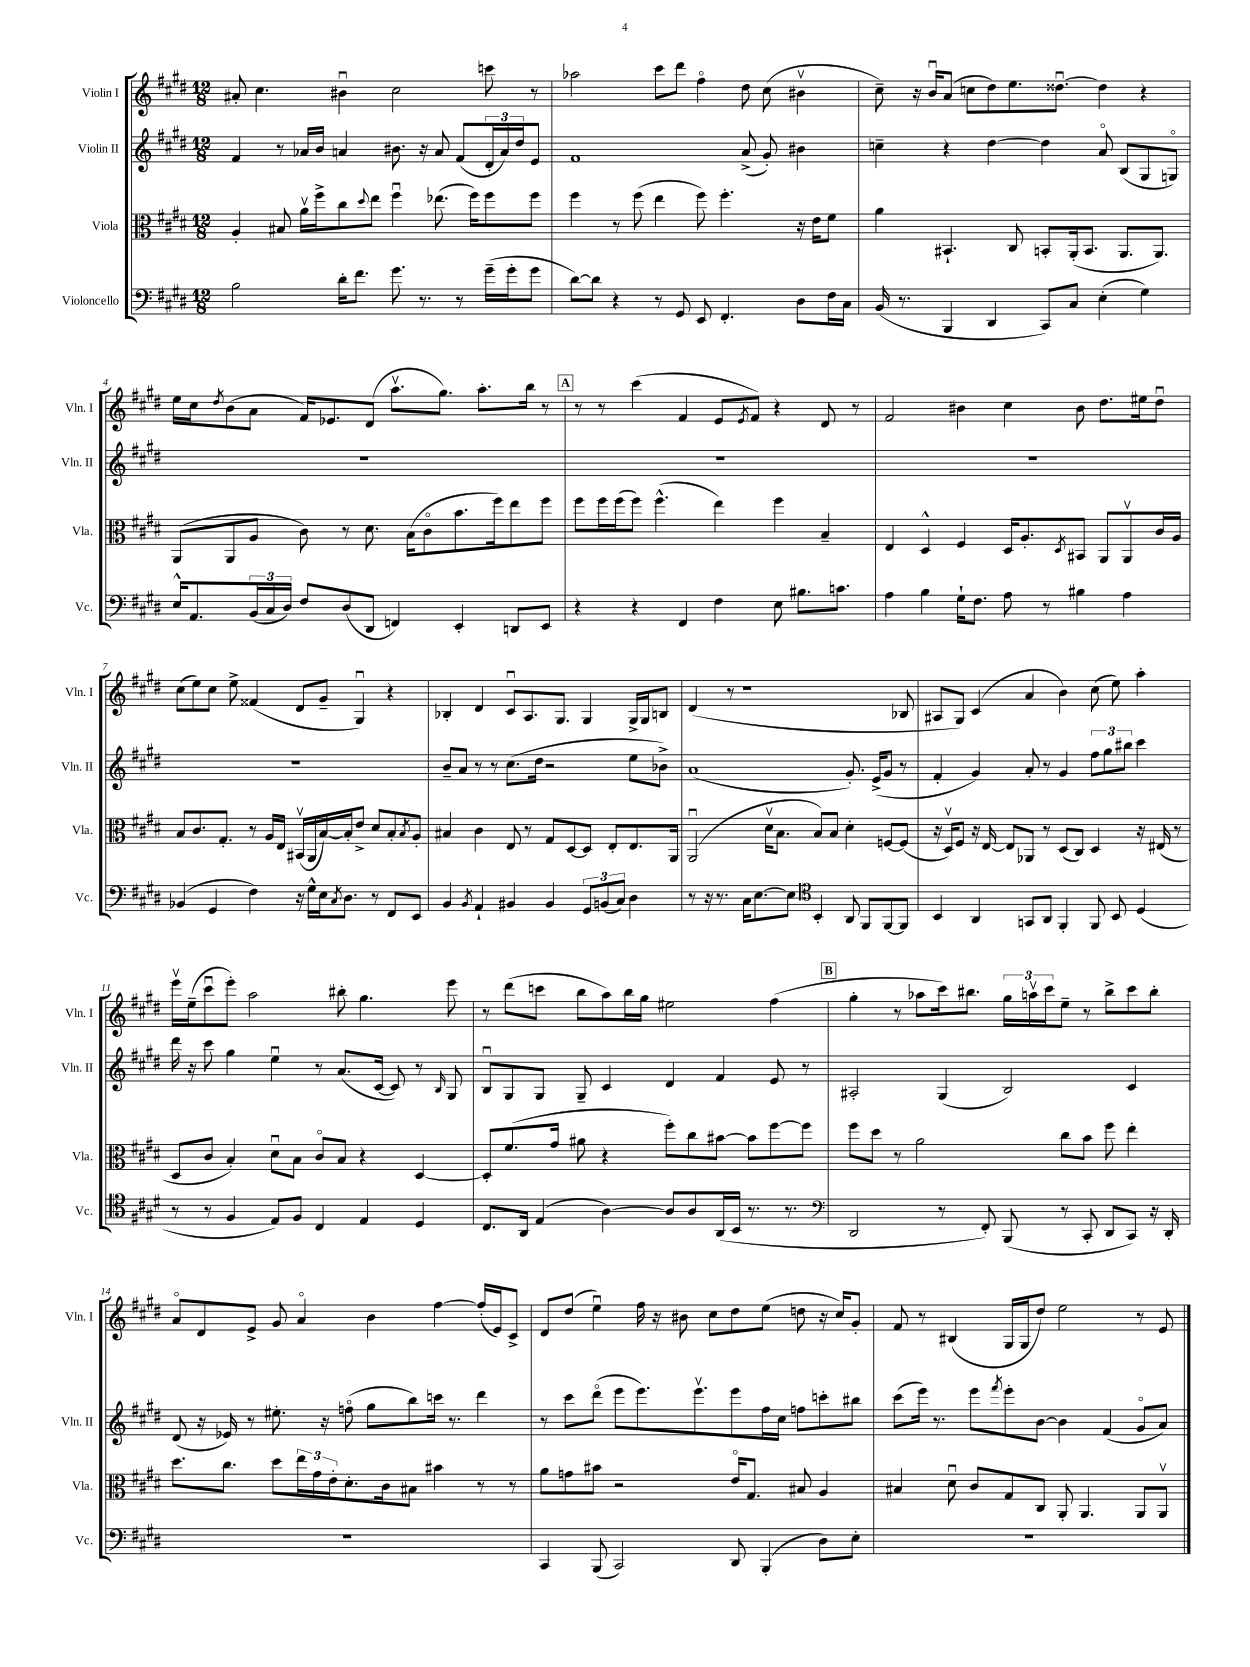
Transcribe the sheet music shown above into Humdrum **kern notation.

**kern	**kern	**kern	**kern
*staff4	*staff3	*staff2	*staff1
*clefF4	*clefC3	*clefG2	*clefG2
*k[f#c#g#d#]	*k[f#c#g#d#]	*k[f#c#g#d#]	*k[f#c#g#d#]
*M12/8	*M12/8	*M12/8	*M12/8
2B	4A'	4f#	8a#'
.	.	.	4.cc#
.	8B#	8r	.
.	16av	16a-	.
.	16ff#^	16b	.
16d#'	8cc#	4a	4b#u
8.f#	.	.	.
.	8qqdd#	.	.
.	8ee	.	.
8.g#	4ff#u	8.b#	2cc#
8.r	.	16r	.
.	(8.ee-	8a	.
8r	.	(8f#	.
.	16ff#)	.	.
(16g#~	8ff#	24d#'	8ccc
.	.	24a)	.
16g#'	.	.	.
.	.	24dd#	.
8g#	8ff#	8e	8r
=	=	=	=
[8d#)	4ff#	1f#	2aa-
8d#]	.	.	.
4r	8r	.	.
.	(8ff#	.	.
8r	4ee	.	8ccc#
8GG#	.	.	8ddd#
8EE	8ff#)	.	4ff#o
4.FF#'	4.ff#'	.	.
.	.	(8a^	8dd#
.	.	8g#')	(8cc#
8D#	16r	4b#	4b#v
.	16e	.	.
16F#	8f#	.	.
16C#	.	.	.
=	=	=	=
(16BB	4a	4cc~	8cc#~)
8.r	.	.	.
.	.	.	16r
.	.	.	16bu
4BBB	4.BB#`	4r	(8a
.	.	.	8cc
4DD#	.	[4dd#	8dd#)
.	8C#	.	8.ee
8CC#)	8BB'	4dd#]	.
.	.	.	[8.dd##u
8C#	(16AA'	.	.
.	8.BB	.	.
(4E'	.	8ao	4dd##]
.	8.AA	(8B	.
4G#)	.	8G#	4r
.	8.AA)	.	.
.	.	8Go)	.
=	=	=	=
16E^^	(8AA	1.r	16ee
8.AA	.	.	16cc#
.	.	.	8qdd#
.	8AA	.	(8b
(24BB	8A	.	8a
24C#	.	.	.
24D#)	.	.	.
8F#	8c#)	.	16f#)
.	.	.	8.e-
(8D#	8r	.	.
8DD#	8.d#	.	(8d#
4FF)	.	.	8.aav
.	(16B	.	.
.	8c#o	.	.
.	.	.	8.gg#)
4EE'	8.b	.	.
.	.	.	8.aa'
.	16ff#)	.	.
8DD	8ee	.	.
.	.	.	16bb
8EE	8ff#	.	8r
=	=	=	=
4r	8ff#	1.r	8r
.	16ff#	.	8r
.	(16ff#	.	.
4r	8ff#)	.	(4ccc#
.	(4.ff#^^	.	.
4FF#	.	.	4f#
4F#	4ee)	.	8e
.	.	.	8qe
.	.	.	8f#)
8E	4ff#	.	4r
8.B#	.	.	.
.	4B~	.	8d#
8.c	.	.	.
.	.	.	8r
=	=	=	=
4A	4E	1.r	2f#
4B	4D#^^	.	.
16G#`	4F#	.	4b#
8.F#	.	.	.
8A	16D#	.	4cc#
.	8.A'	.	.
8r	.	.	.
.	8qD#	.	.
4B#	8BB#	.	8b#
.	8AA	.	8.dd#
4A	8AAv	.	.
.	.	.	16ee#
.	16c#	.	8dd#u
.	16A	.	.
=	=	=	=
(4BB-	8B	1.r	(8cc#
.	8.c#	.	8ee)
4GG#	.	.	8cc#
.	8.G#'	.	.
.	.	.	8ee^
4F#)	8r	.	(4f##
.	16A	.	.
.	16E	.	.
16r	(16BB#v	.	8d#
16G#^^	16AA	.	.
16E	[16B)	.	8g#~
8qC#	.	.	.
8.D#	16B']	.	.
.	8e^	.	4G#u)
8r	8d#	.	.
8FF#	8B'	.	4r
.	8qB	.	.
8EE	8A'	.	.
=	=	=	=
4BB	4B#	8b~	4B-'
.	.	8a	.
8qBB	.	.	.
4AA`	4c#	8r	4d#
.	.	8r	.
4BB#	8E	(8.cc#	8c#u
.	8r	.	8.A
.	.	16dd#	.
4BB#	8G#	2r	.
.	.	.	8.G#
.	[8D#	.	.
12GG#	8D#]	.	4G#
(12BB	.	.	.
.	8E'	.	.
12C#)	.	.	.
4D#	8.E	8ee	16G#^
.	.	.	16G#
.	.	8b-^)	8B
.	16AA	.	.
=	=	=	=
8r	(2AAu	(1a	(4d#
16r	.	.	.
8.r	.	.	.
.	.	.	8r
16C#	.	.	1r
[8.E	.	.	.
.	16d#v	.	.
.	8.B	.	.
8E]	.	.	.
*clefC4	*	*	*
4BB'	8B)	.	.
.	8B	.	.
8AA	4d#'	8.g#')	.
8FF#	.	.	.
.	.	(16e^	.
[8FF#	[8F	8g#	.
8FF#]	(8F]	8r	8B-
=	=	=	=
4BB	16r	4f#'	8A#
.	16D#v)	.	.
.	8F#	.	8G#)
4AA	16r	4g#)	(4c#
.	[16E	.	.
.	8E]	.	.
8GG	8AA-	8a'	4a
8AA	8r	8r	.
4FF#'	(8D#	4g#	4b)
.	8C#)	.	.
8FF#	4D#	12ff#	(8cc#
.	.	12gg#	.
8BB	.	.	8ee)
.	.	12bb#	.
(4D#	16r	4ccc#	4aa'
.	(16E#	.	.
.	8r	.	.
=	=	=	=
8r	8D#	16ddd#	16eeev
.	.	16r	(16ee~
8r	8c#	8ccc#	8ccc#u
4F#	4B')	4gg#	8eee')
.	.	.	2aa
8E)	8d#u	4eeu	.
8F#	8B	.	.
4C#	8c#o	8r	.
.	8B	(8.a	8bb#'
4E	4r	.	4.gg#
.	.	[16c#	.
.	.	8c#])	.
4D#	[4D#	8r	.
.	.	16qqB	.
.	.	8G#	8eee
=	=	=	=
8.C#	8D#']	8Bu	8r
.	(8.f#	8G#	(8ddd#
16AA	.	.	.
(4E	.	8G#	8ccc
.	16g#	.	.
.	8a#	8G#~	8bb
[4A)	4r	4c#	8aa)
.	.	.	16bb
.	.	.	16gg#
8A]	8ff#')	4d#	2ee#
8A	8cc#	.	.
(16AA	[8b#	4f#	.
16BB	.	.	.
8.r	8b#]	.	.
.	[8ff#	8e	(4ff#
8.r	.	.	.
.	8ff#]	8r	.
=	=	=	=
*clefF4	*	*	*
2DD#	8ff#	2A#'	4gg#'
.	8dd#	.	.
.	8r	.	8r
.	2a	.	8aa-
8r	.	(4G#	16ccc#)
.	.	.	8.bb#
8FF#')	.	.	.
(8BBB	.	2B)	24gg#
.	.	.	24aav
.	.	.	24ccc#
8r	8cc#	.	8ee~
8CC#'	8b	.	8r
8DD#	8ff#	.	8bb#^
8CC#)	4ee'	4c#	8ccc#
16r	.	.	8bb#'
16DD#'	.	.	.
=	=	=	=
1.r	8.dd#	(8d#	8ao
.	.	16r	8d#
.	8.cc#	16e-)	.
.	.	8r	8e^
.	8dd#	8.ee#'	8g#
.	24ee	.	4ao
.	24g#	.	.
.	.	16r	.
.	24e'	.	.
.	8.d#'	(8ffo	.
.	.	8gg#	4b
.	16c#	.	.
.	8B#	8bb)	.
.	4b#	16ccc	[4ff#
.	.	8.r	.
.	8r	4ddd#	(16ff#']
.	.	.	16e)
.	8r	.	8c#^
=	=	=	=
4CC#	8a	8r	8d#
.	8g	8ccc#	(8dd#
(8BBB	8b#	(8ddd#o	4eeu)
2CC#)	2r	8eee	.
.	.	8.eee)	16ff#
.	.	.	16r
.	.	.	8b#
.	.	8.eeev	.
.	.	.	8cc#
8DD#	16eo	8eee	8dd#
.	8.G#	.	.
(4BBB'	.	16ff#	(8ee
.	.	16cc#	.
.	8B#	8ff	8dd
8D#)	4A	8ccc'	16r
.	.	.	16cc#)
8E'	.	8bb#	8g#'
=	=	=	=
1.r	4B#	(8ccc#	8f#
.	.	16eee)	8r
.	.	8.r	.
.	8d#u	.	(4B#
.	8c#	8eee	.
.	.	8qfff#	.
.	8G#	8eee'	16G#
.	.	.	16G#
.	8C#	[8b	8dd#)
.	8AA'	4b]	2ee
.	4.AA	.	.
.	.	(4f#	.
.	8AA	8g#o	8r
.	8AAv	8a)	8e
==	==	==	==
*-	*-	*-	*-
